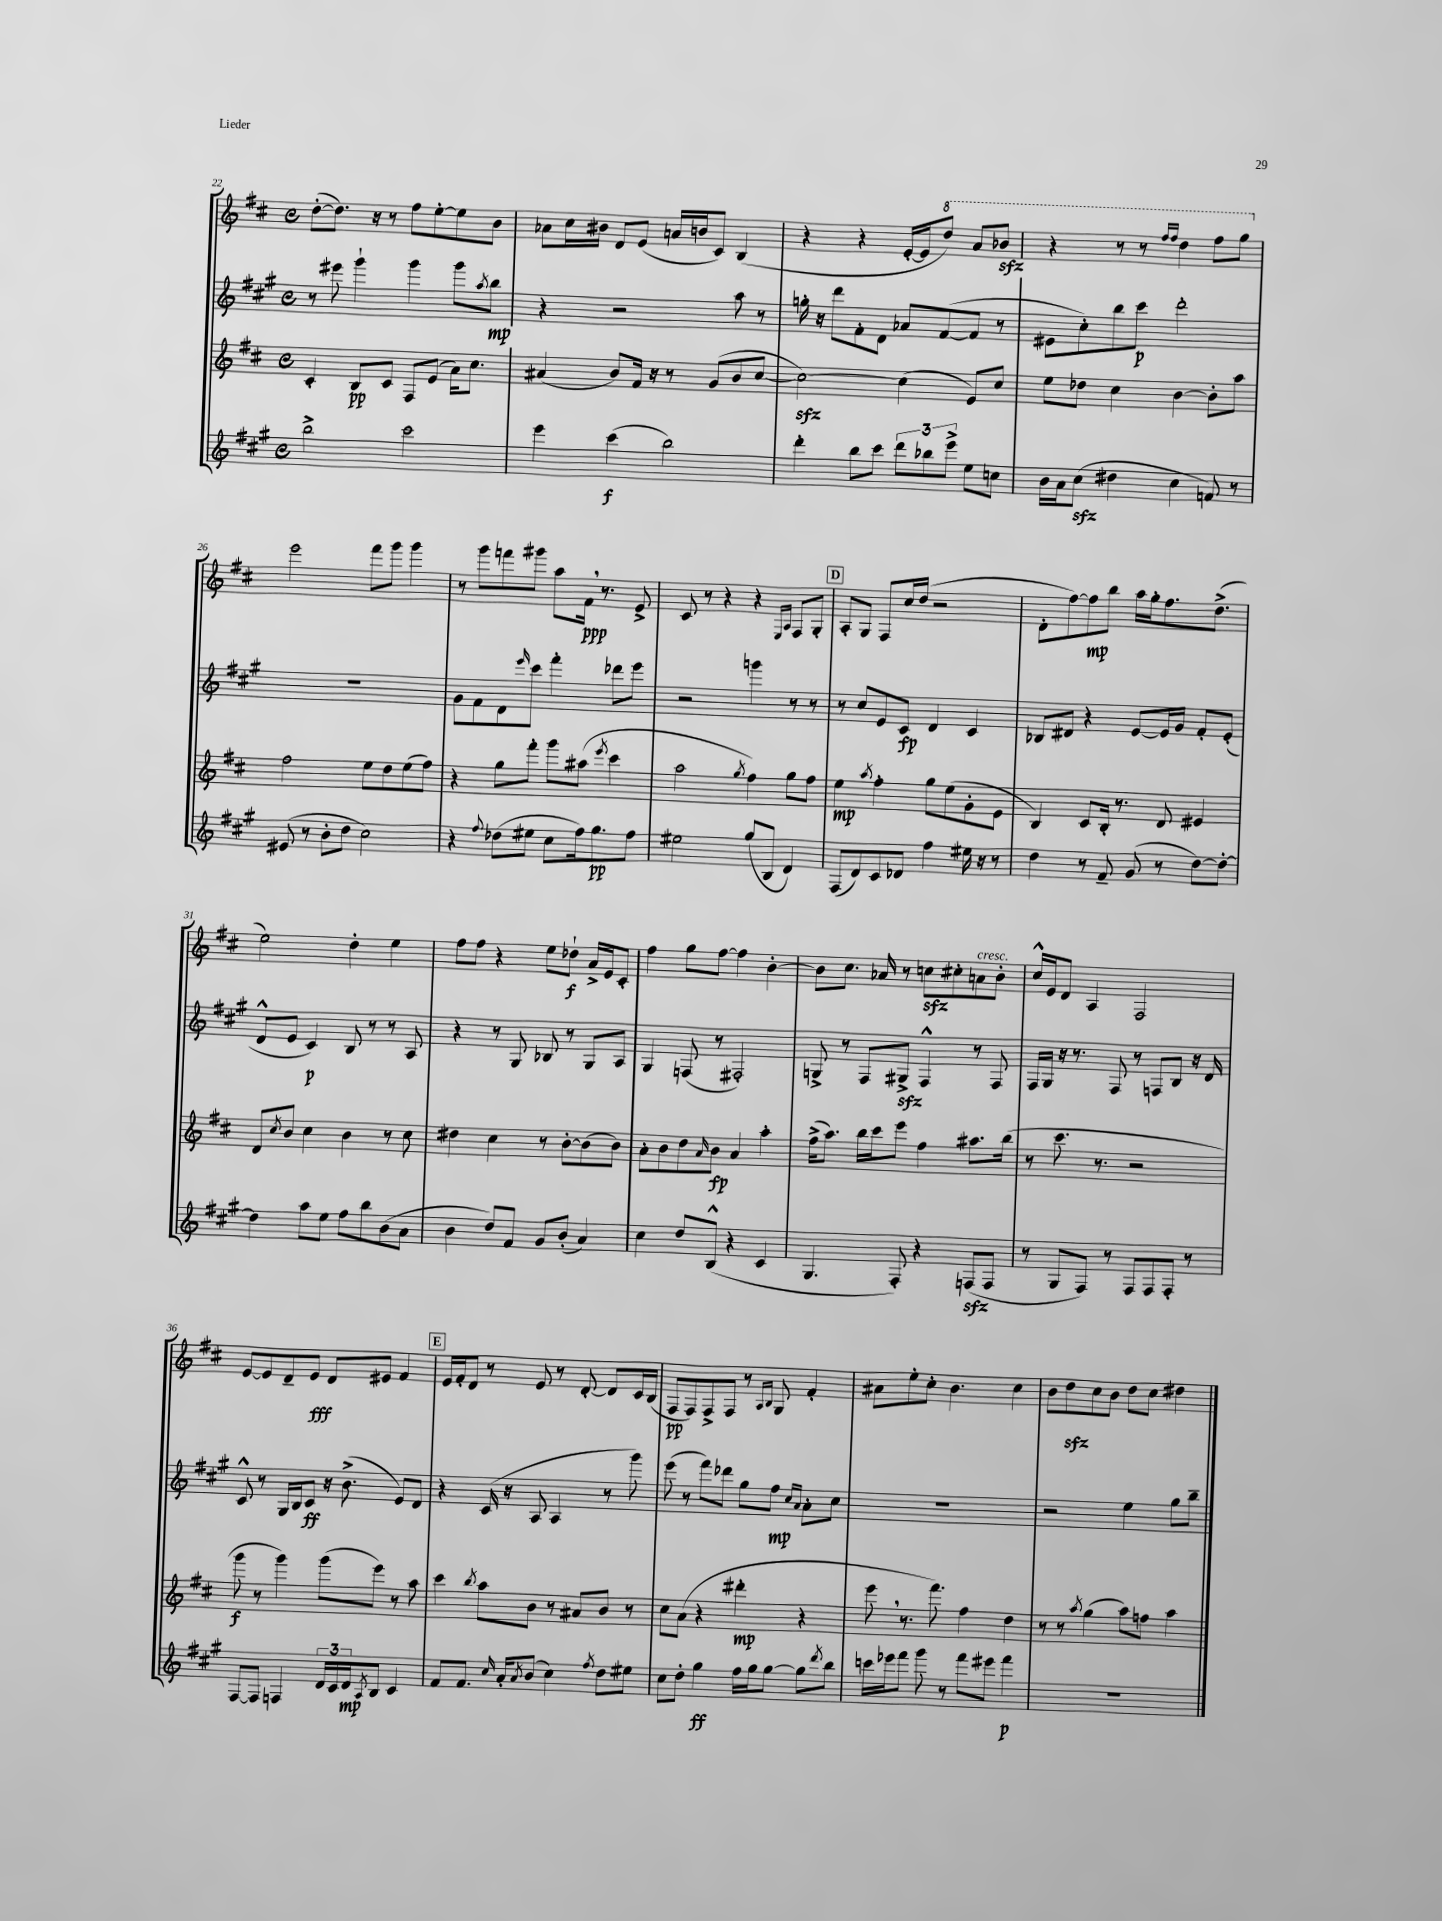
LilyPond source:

<<
\new StaffGroup <<
\new Staff = "s0" {
    \clef treble \key d \major \defaultTimeSignature \time 4/4
    d''8~-.( d''8.) r16 r8 fis''8 e''8~-. e''8 b'8 |
    aes'8 cis''16 bis'16 d'8 e'8( a'16 b'16 cis'8) b4( |
    r4 r4 e'16~-. e'16 \ottava #1 d'''8) a''8 bes''8\sfz |
    r4 r8 r8 \grace { fis'''16 fis'''16 } d'''4 fis'''8 g'''8 \ottava #0 |
    e'''2 fis'''8 g'''8 g'''4 |
    r8 g'''8 f'''8 gis'''8 a''8 fis'16\ppp \breathe r8. e'8-> |
    cis'8 r8 r4 r4 \grace { e16 a16 } fis8 g8-. |
    \mark \markup { \box "D" } a8-. g8 fis8 cis''16 d''16( r2 |
    d'8-. fis''8~) fis''8\mp b''8 a''16 g''16-. fis''8. d''8.->( |
    e''2) d''4-. e''4 |
    fis''8 fis''8 r4 e''8 des''8-!\f a'16-> e'16 cis'8-. |
    fis''4 g''8 fis''8~ fis''4 b'4~-. |
    b'8 cis''8. aes'16 r8 c''8\sfz cis''8-. a'8^\markup { \italic "cresc." } b'8-. |
    cis''16-^ e'16 d'8 a4 fis2 |
    e'8~ e'8 d'8-- e'8\fff d'8 eis'8 fis'4 |
    \mark \markup { \box "E" } e'16 fis'16-. d'8 r8 e'8 r8 d'8~-. d'8 cis'16 b16( |
    fis8\pp fis8) fis8-> fis8 r8 \grace { a16 b16 } g8 fis'4-. |
    ais'8 e''8-. cis''8-. b'4. cis''4 |
    b'8 d''8\sfz cis''8 b'8 d''8 cis''8 dis''4 \bar "|." |
}
\new Staff = "s1" {
    \clef treble \key a \major \defaultTimeSignature \time 4/4
    r8 eis'''8 gis'''4-! gis'''4 gis'''8 \acciaccatura { a''8 } b''8\mp |
    r4 r2 a''8 r8 |
    g''16-. r16 d'''8 fis'8-. d'8 aes'8 fis'8~( fis'8 r8 |
    eis'8 cis''8-.) b''8 cis'''8\p d'''2-. |
    R1 |
    gis'8 fis'8 d'8 \grace { e'''16 } cis'''8 fis'''4-. des'''8 e'''8 |
    r2 g'''4 r8 r8 |
    \mark \markup { \box "D" } r8 cis''8 e'8 cis'8\fp d'4 cis'4 |
    bes8 dis'8 r4 e'8~ e'16 gis'16 fis'8-. e'8-.( |
    d'8-^ e'8 cis'4\p) b8 r8 r8 a8 |
    r4 r8 gis8 bes8 r8 gis8 a8 |
    gis4 f8( r8 fis2-.) |
    g8-> r8 fis8 gis8->\sfz fis4-^ r8 fis8 |
    fis16 gis16 r16 r8. fis8 r8 f8 b8 r16 d'16 |
    cis'8-^ r8 gis16 b16 cis'8\ff r16 b'8.->( e'8) d'8 |
    \mark \markup { \box "E" } r4 cis'16( r16 a8 a4 r8 gis'''8) |
    e'''8( r8 fis'''8) des'''8 gis''8 fis''8\mp \grace { cis''16 a'16 } a'8-. cis''8 |
    R1 |
    r2 e''4 gis''8 b''8-- \bar "|." |
}
\new Staff = "s2" {
    \clef treble \key d \major \defaultTimeSignature \time 4/4
    cis'4-. b8\pp cis'8 fis8 e'8( a'16) cis''8. |
    ais'4( b'8) fis'16 r16 r8 g'8( b'8 cis''8~ |
    cis''2~\sfz) cis''4( e'8) cis''8 |
    e''8 des''8 cis''4 b'4~ b'8-. a''8 |
    fis''2 e''8 d''8 e''8( fis''8) |
    r4 g''8 fis'''8-. g'''8 ais''8( \acciaccatura { e'''8 } cis'''4 |
    a''2 \acciaccatura { g''8 } fis''4) g''8 fis''8 |
    \mark \markup { \box "D" } e''4\mp \acciaccatura { a''8 } fis''4-. g''8 e''8( g'8-. e'8 |
    b4) cis'8 b16-. r8. d'8 eis'4 |
    d'8 \acciaccatura { cis''8 } b'8 cis''4 b'4 r8 cis''8 |
    dis''4 cis''4 r8 b'8~-. b'8( b'8) |
    a'8-. b'8 d''8 \grace { a'16 } b'8\fp a'4 a''4-. |
    fis''16->( a''8.) b''16 cis'''16 e'''8 fis''4 ais''8. b''16( |
    r8 cis'''8. r8. r2 |
    g'''8\f r8 g'''4) g'''8( e'''8) r8 a''8 |
    \mark \markup { \box "E" } cis'''4 \acciaccatura { b''8 } a''8 b'8 r8 ais'8 b'8 r8 |
    cis''8 a'8( r4 dis'''4-.\mp r4 |
    e'''8 \breathe r8. fis'''8.) fis''4 d''4 |
    r8 r8 \acciaccatura { a''8 } g''4( a''8) f''8 a''4 \bar "|." |
}
\new Staff = "s3" {
    \clef treble \key a \major \defaultTimeSignature \time 4/4
    b''2-> cis'''2 |
    e'''4 cis'''4\f( b''2) |
    d'''4-. b''8 cis'''8 \tuplet 3/2 { d'''8 bes''8 e'''8-> } e''8 c''8 |
    b'16 a'16 cis''8\sfz( dis''4 cis''4 f'8) r8 |
    eis'8( r8 b'8-. d''8 cis''2) |
    r4 \appoggiatura { fis''8 } des''8( eis''8 cis''8 fis''16) gis''8.\pp fis''8 |
    eis''2 gis''8( b8 d'4) |
    \mark \markup { \box "D" } fis8( d'8) cis'8 des'8 fis''4 eis''16 r16 r8 |
    d''4 r8 fis'8-- gis'8( r8 d''8~) d''8~-. |
    d''4 a''8 e''8 fis''8 b''8 b'8( a'8 |
    b'4 d''8) fis'8 gis'8 b'8-.( a'4) |
    cis''4 d''8 b8-^( r4 cis'4 |
    gis4. fis8-.) r4 f8\sfz( f8 |
    r8 gis8 fis8) r8 fis8 fis8 fis8-. r8 |
    fis8~ fis8 f4 \tuplet 3/2 { d'16 cis'16 d'16\mp } \acciaccatura { a8 } b8 cis'4 |
    \mark \markup { \box "E" } fis'8 fis'8. \grace { cis''16 } a'16-. \acciaccatura { a'8 } b'8( cis''4) \acciaccatura { fis''8 } d''8 eis''8 |
    cis''8 d''8-. gis''4\ff fis''16 gis''16 gis''8~ gis''8 \acciaccatura { d'''8 } b''8 |
    c'''16 ees'''16 fis'''8 gis'''8 r8 fis'''8 eis'''8 fis'''4\p |
    R1 \bar "|." |
}
>>
>>
\layout { \context { \Score currentBarNumber = #22 } }
